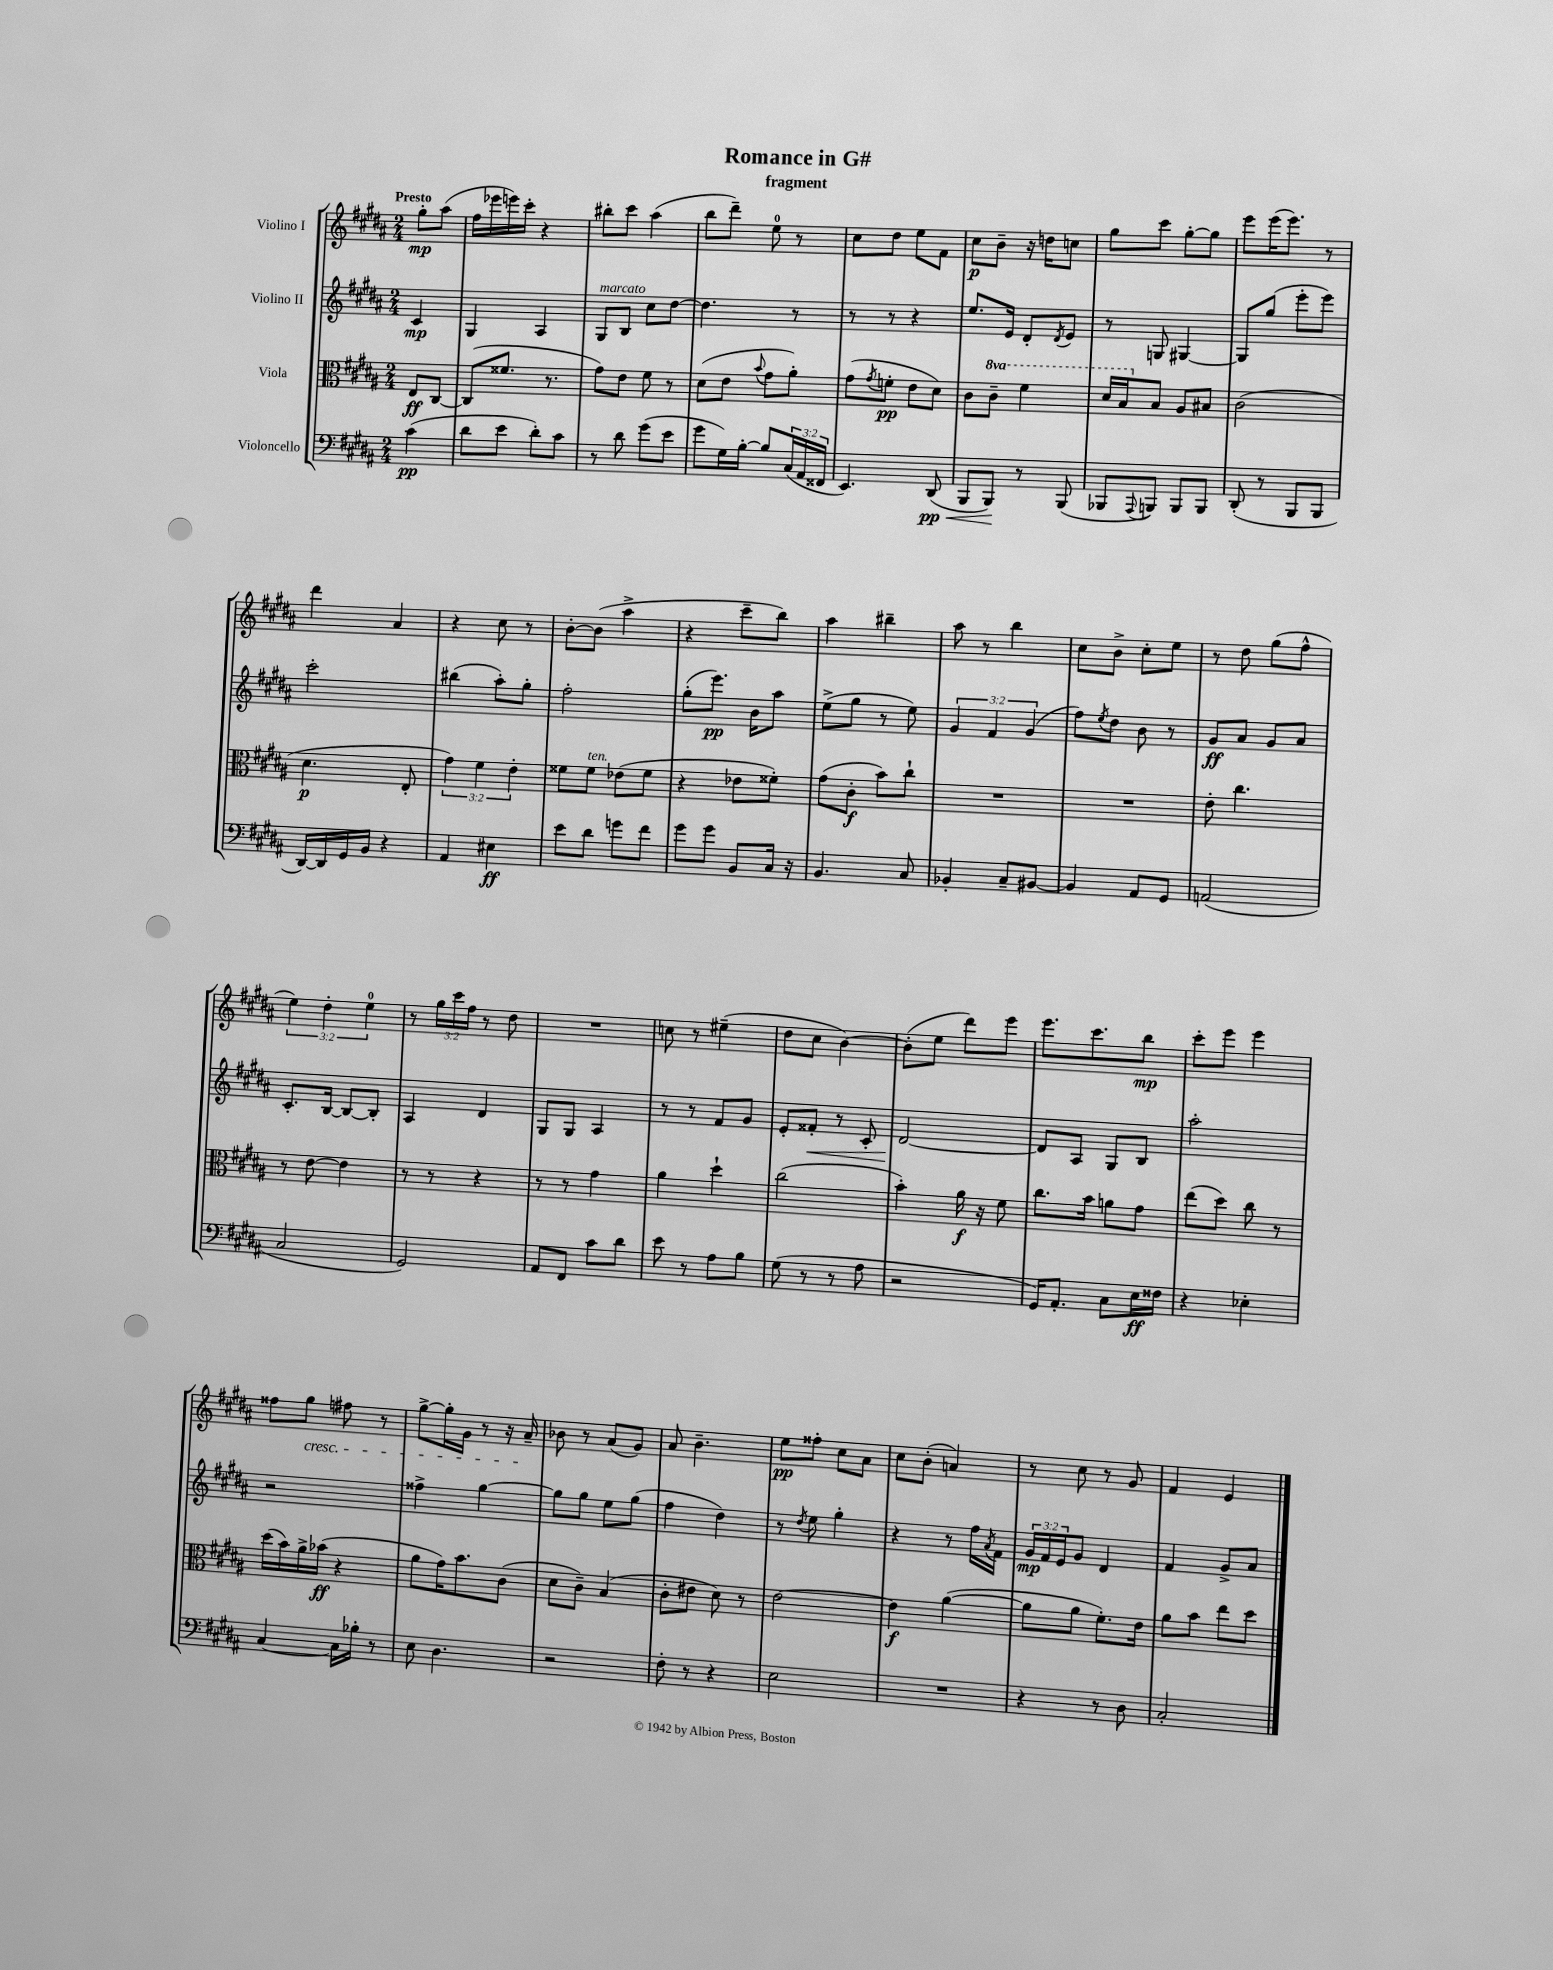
\header { title = "Romance in G#" subtitle = "fragment" }
<<
\new StaffGroup <<
\new Staff = "s0" \with { instrumentName = "Violino I" } {
    \clef treble \key b \major \numericTimeSignature \time 2/4 \override Staff.TupletNumber.text = #tuplet-number::calc-fraction-text \partial 4 \tempo "Presto"
    gis''8-.\mp ais''8( |
    fis''16 ees'''16 e'''16) cis'''16-. r4 |
    bis''8-. cis'''8 ais''4( |
    b''8 dis'''8--) e''8-0 r8 |
    cis''8 dis''8 e''8 fis'8 |
    cis''8\p b'8-- r16 d''16 c''8 |
    gis''8 cis'''8 gis''8~-. gis''8 |
    e'''8 e'''16( e'''8.) r8 |
    dis'''4 ais'4 |
    r4 cis''8 r8 |
    b'8~-. b'8( ais''4-> |
    r4 cis'''8-- b''8) |
    ais''4 bis''4-- |
    ais''8 r8 b''4 |
    cis''8 b'8-> cis''8-. e''8 |
    r8 dis''8 gis''8( fis''8-^ |
    \tuplet 3/2 { e''4) dis''4-. e''4-0 } |
    r8 \tuplet 3/2 { gis''16 cis'''16 fis''16 } r8 dis''8 |
    R2 |
    c''8 r8 eis''4--( |
    dis''8 cis''8 b'4~) |
    b'8-.( e''8 dis'''8) e'''8 |
    e'''8. cis'''8. b''8\mp |
    cis'''8-. e'''8 e'''4 |
    fisis''8 gis''8\cresc fis''8 r8 |
    gis''8~-> gis''16-. gis'16 r8 r16 ais'16--\! |
    bes'8 r8 ais'8( gis'8) |
    ais'8 b'4.-- |
    e''8\pp fisis''8-. cis''8 ais'8 |
    cis''8 b'8-.( a'4) |
    r8 cis''8 r8 gis'8 |
    fis'4 e'4 \bar "|." |
}
\new Staff = "s1" \with { instrumentName = "Violino II" } {
    \clef treble \key b \major \numericTimeSignature \time 2/4 \override Staff.TupletNumber.text = #tuplet-number::calc-fraction-text \partial 4
    cis'4\mp |
    gis4 ais4 |
    gis8^\markup { \italic "marcato" } b8 cis''8 dis''8~ |
    dis''4. r8 |
    r8 r8 r4 |
    e''8. e'16 dis'8-. \acciaccatura { dis'8 } e'8 |
    r8 g8 gis4~ |
    gis8 gis''8( e'''8-. e'''8) |
    cis'''2-. |
    bis''4( ais''8-.) gis''8-. |
    fis''2-. |
    gis''8-.( e'''8.\pp) b'16 ais''8 |
    e''8->( gis''8 r8 e''8) |
    \tuplet 3/2 { gis'4 fis'4 gis'4( } |
    fis''8) \acciaccatura { e''8 } dis''8 b'8 r8 |
    gis'8\ff ais'8 gis'8 ais'8 |
    cis'8.-. b16~ b8~ b8-. |
    ais4 dis'4 |
    gis8 gis8 ais4 |
    r8 r8 fis'8 gis'8 |
    e'8-. fisis'8-.\< r8 cis'8-. |
    dis'2~\! |
    dis'8 ais8 gis8 b8 |
    ais''2-. |
    r2 |
    fisis''4-> gis''4~ |
    gis''8 gis''8 e''8 gis''8( |
    fis''4 dis''4) |
    r8 \acciaccatura { dis''8 } e''8 gis''4-. |
    r4 r8 fis''16 \acciaccatura { ais'8 } fis'16 |
    \tuplet 3/2 { gis'16\mp fis'16 e'16 } gis'8 dis'4 |
    fis'4 gis'8-> ais'8 \bar "|." |
}
\new Staff = "s2" \with { instrumentName = "Viola" } {
    \clef alto \key b \major \numericTimeSignature \time 2/4 \override Staff.TupletNumber.text = #tuplet-number::calc-fraction-text \set Staff.ottavationMarkups = #ottavation-simple-ordinals \partial 4
    e8\ff cis8~ |
    cis8( fisis'8. r8. |
    gis'8) e'8 fis'8 r8 |
    dis'8( e'8 \appoggiatura { b'8 } gis'8 ais'8-.) |
    gis'8( \acciaccatura { gis'8 } f'8-.\pp e'8 dis'8) |
    cis'8 \ottava #1 cis''8-- fis''4 |
    dis''16 b'16 \ottava #0 b8 ais8 bis8 |
    cis'2( |
    dis'4.\p e8-. |
    \tuplet 3/2 { gis'4) fis'4 e'4-. } |
    fisis'8 fisis'8^\markup { \italic "ten." } ees'8( fisis'8 |
    r4 ees'8 fisis'8-.) |
    gis'8( cis'8-.\f b'8) cis''8-! |
    R2 |
    R2 |
    e'8-. cis''4. |
    r8 e'8~ e'4 |
    r8 r8 r4 |
    r8 r8 gis'4 |
    ais'4 dis''4-! |
    cis''2( |
    b'4-.) ais'16\f r16 fis'8 |
    cis''8. b'16 a'8 gis'8 |
    e''8( dis''8) cis''8 r8 |
    dis''16( b'16) ais'16-> bes'16\ff( r4 |
    ais'8 gis'16) b'8. cis'8( |
    dis'8 cis'8--) b4( |
    cis'8-. eis'8 dis'8) r8 |
    e'2~ |
    e'4\f ais'4~( |
    ais'8 ais'8 fis'8.-.) e'16 |
    ais'8 b'8 e''8 dis''8 \bar "|." |
}
\new Staff = "s3" \with { instrumentName = "Violoncello" } {
    \clef bass \key b \major \numericTimeSignature \time 2/4 \override Staff.TupletNumber.text = #tuplet-number::calc-fraction-text \partial 4
    cis'4\pp( |
    dis'8 e'8 dis'8-.) cis'8 |
    r8 dis'8 gis'8( e'8 |
    gis'8 gis16) b16~-. b8 \tuplet 3/2 { cis16( ais,16 fisis,16 } |
    e,4.) dis,8\pp\<( |
    b,,8 b,,8\!) r8 b,,8( |
    bes,,8 \appoggiatura { ais,,8 } b,,8) b,,8 b,,8 |
    dis,8-.( r8 b,,8 b,,8 |
    dis,16~) dis,16 gis,16 b,16 r4 |
    ais,4 eis4\ff |
    e'8 dis'8 g'8 fis'8 |
    gis'8 gis'8 b,8 cis16 r16 |
    b,4. cis8 |
    bes,4-. cis8-- bis,8~ |
    bis,4 ais,8 gis,8 |
    a,2( |
    cis2 |
    gis,2) |
    ais,8 fis,8 cis'8 dis'8 |
    e'8 r8 ais8 b8 |
    gis8( r8 r8 ais8 |
    r2 |
    gis,16) ais,8.-. cis8 e16\ff fisis16 |
    r4 ees4-. |
    cis4~ cis16 bes16-. r8 |
    e8 dis4. |
    r2 |
    fis8-. r8 r4 |
    e2 |
    R2 |
    r4 r8 dis8 |
    cis2-. \bar "|." |
}
>>
>>
\layout { \context { \Score \remove "Bar_number_engraver" } }
